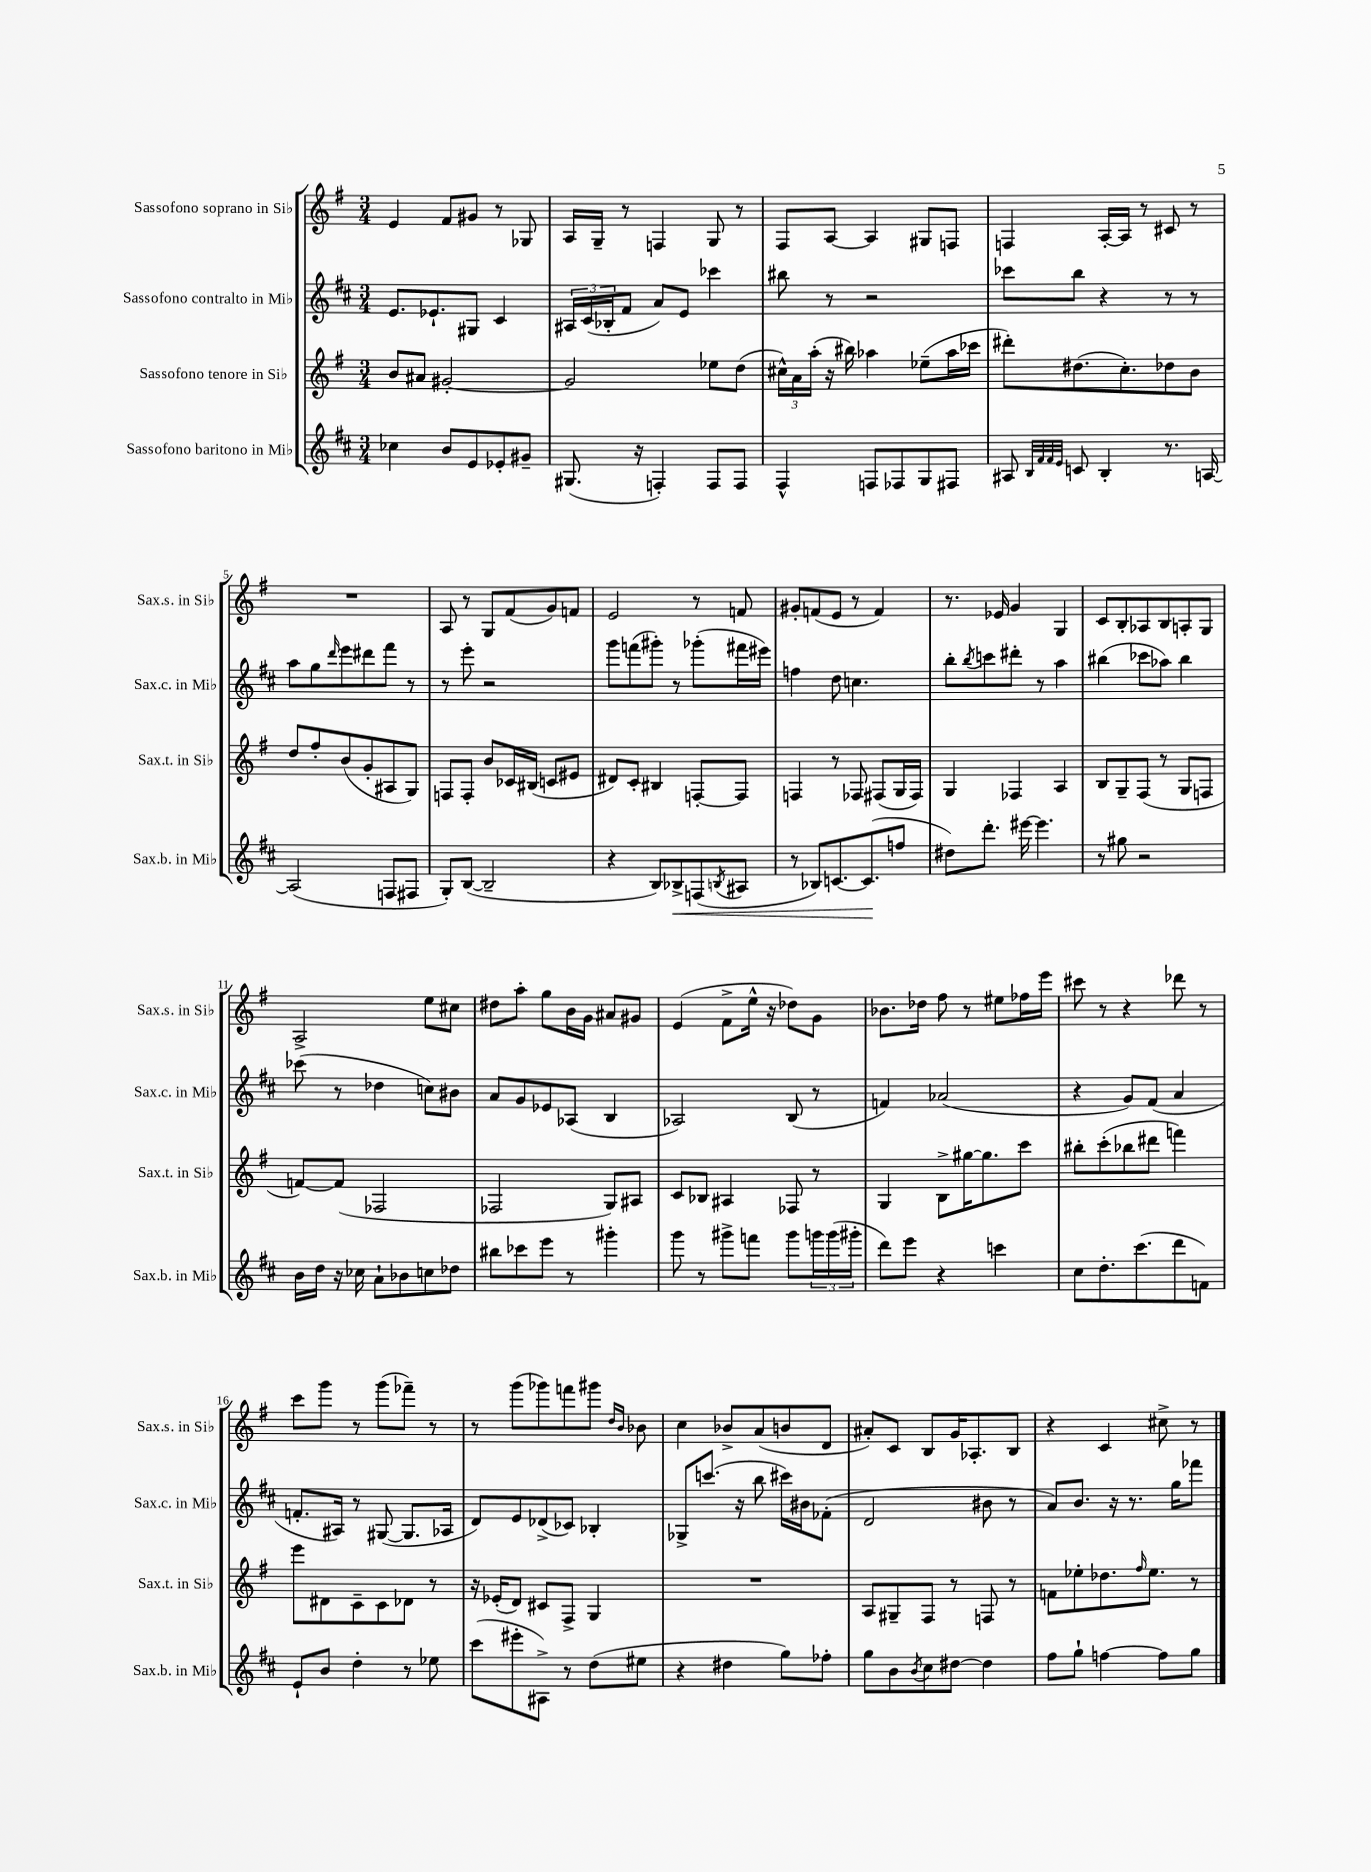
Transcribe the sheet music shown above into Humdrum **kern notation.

**kern	**kern	**kern	**kern
*staff4	*staff3	*staff2	*staff1
*clefG2	*clefG2	*clefG2	*clefG2
*k[f#c#]	*k[f#]	*k[f#c#]	*k[f#]
*M3/4	*M3/4	*M3/4	*M3/4
4cc-	8b	8.e	4e
.	8a#	.	.
.	.	8.e-`	.
8b	[2g#'	.	8f#
8e	.	8G#	8g#
8e-'	.	4c#	8r
8g#~	.	.	8G-
=	=	=	=
(8.G#	2g#]	24A#	16A
.	.	(24c#	.
.	.	.	16G~
.	.	24B-'	.
.	.	8f#	8r
16r	.	.	.
4F')	.	8a)	4F
.	.	8e	.
8F	8ee-	4ccc-	8G
8F	(8dd	.	8r
=	=	=	=
4F#^^	24cc#^^)	8bb#	8F#
.	24a	.	.
.	(24aa'	.	.
.	16r	8r	[8A
.	16bb#)	.	.
8F	4aa-	2r	4A]
8F-	.	.	.
8G	(8ee-~	.	8G#
8F#	16aa-	.	8F
.	16ccc-	.	.
=	=	=	=
8A#	8ddd#')	8ccc-	4F
32qqB	.	.	.
32qqf#	.	.	.
32qqf#	.	.	.
32qqe	.	.	.
8c	(8.dd#	8bb	.
4B'	.	4r	[16A'
.	8.cc')	.	16A]
.	.	.	8r
8.r	8dd-	8r	8c#
.	8b	8r	8r
[16A	.	.	.
=	=	=	=
(2A]	8dd	8aa	2.r
.	8ff#'	8gg	.
.	.	16qqddd	.
.	(8b	8eee	.
.	8g'	8ddd#	.
8F	8A#	8fff#	.
8F#	8G)	8r	.
=	=	=	=
8G')	8F	8r	8A
([8B	8F'	8eee'	8r
2B~]	8b	2r	8G
.	16c-	.	(8f#
.	(16B#	.	.
.	8c	.	8g)
.	8e#	.	8f
=	=	=	=
4r	8d#)	8ggg	2e
.	8c'	(8fff	.
8B)	4B#	8ggg#')	.
8B-^	.	8r	.
(8F	[8F'	(8ggg-'	8r
8qB	.	.	.
8A#	8F]	16fff#	8f
.	.	16eee#)	.
=	=	=	=
8r	4F	4ff	8g#'
8B-)	.	.	(8f
[8.c	8r	8dd	8e
.	8F-	4.cc	8r
(8.c]	.	.	.
.	(8F#	.	4f)
8ff	16G	.	.
.	16F#)	.	.
=	=	=	=
8dd#)	4G	8bb'	8.r
.	.	8qbb	.
8.ddd'	.	8ccc	.
.	.	.	16e-
.	4F-	8ddd#'	4g
[16eee#	.	.	.
4.eee#]	.	8r	.
.	4A	4aa	4G
=	=	=	=
8r	8B	(4bb#	8c
8gg#	8G~	.	8B'
2r	(8F#	8ccc-	8A-
.	8r	8aa-)	8B
.	8G	4bb#	8A'
.	8F	.	8G
=	=	=	=
16b	[8f)	(8ccc-	2A^
16dd	.	.	.
16r	(8f]	8r	.
16cc-	.	.	.
8a`	2F-	4dd-	.
8b-	.	.	.
8cc	.	8cc)	8ee
8dd-	.	8b#	8cc#
=	=	=	=
8bb#	2F-	8a	8dd#
8ccc-	.	8g	8aa'
8eee	.	8e-	8gg
8r	.	(8A-	16b
.	.	.	16g
4ggg#'	8G)	4B	8a#
.	8A#	.	8g#
=	=	=	=
8ggg	8c	2A-)	(4e
8r	8B-	.	.
8ggg#^	4A#	.	8f#^
8fff	.	.	16ee^^
.	.	.	16r
8ggg#	8F-	(8B	8dd-)
24ggg	8r	8r	8g
(24ggg	.	.	.
24ggg#'	.	.	.
=	=	=	=
8ddd)	4G	4f)	8.b-
8eee	.	.	.
.	.	.	16dd-
4r	8B^	(2a-	8ff#
.	[16gg#	.	8r
.	8.gg#]	.	.
4ccc	.	.	8ee#
.	8ccc	.	16ff-
.	.	.	16eee
=	=	=	=
8cc#	8bb#'	4r	8ccc#
8.dd'	(8ccc'	.	8r
.	8bb-	8g)	4r
(8.ccc#	.	.	.
.	8ddd#	(8f#	.
8ddd	4fff)	4a	8ddd-
8f)	.	.	8r
=	=	=	=
8e`	8eee	8.f'	8ccc
8b	8d#	.	8ggg
.	.	16A#)	.
4dd'	8c~	8r	8r
.	8c	([8G#	(8ggg
8r	8d-	8.G#]	8fff-~)
8ee-	8r	.	8r
.	.	16A-	.
=	=	=	=
(8ccc#	16r	8d)	8r
.	(16e-'	.	.
8eee#'	8d)	8e	(8ggg
8A#^)	8c#	(8d-^	8ggg-)
8r	8F#^	8c-)	8fff
(8dd	4G	4B-'	8ggg#
.	.	.	16qqdd
.	.	.	16qqb
8ee#	.	.	8b-
=	=	=	=
4r	2.r	8G-^	4cc
.	.	(8.ccc	.
4dd#	.	.	8b-^
.	.	16r	.
.	.	8bb	(8a
8gg)	.	16ccc#)	8b
.	.	16b#	.
8ff-'	.	(8f-'	8d
=	=	=	=
8gg	8A	2d	8a#')
8b	8G#~	.	8c
8qb	.	.	.
8cc#	8F#	.	8B
[8dd#	8r	.	16g
.	.	.	8.A-'
4dd#]	8F	8b#	.
.	8r	8r	8B
=	=	=	=
8ff#	8f	8a)	4r
8gg`	8ee-'	8.b	.
[4ff	8.dd-	.	4c
.	.	16r	.
.	.	8.r	.
.	16qqff#	.	.
.	8.ee-	.	.
8ff]	.	.	8cc#^
.	.	16gg	.
8gg	8r	8fff-	8r
==	==	==	==
*-	*-	*-	*-
